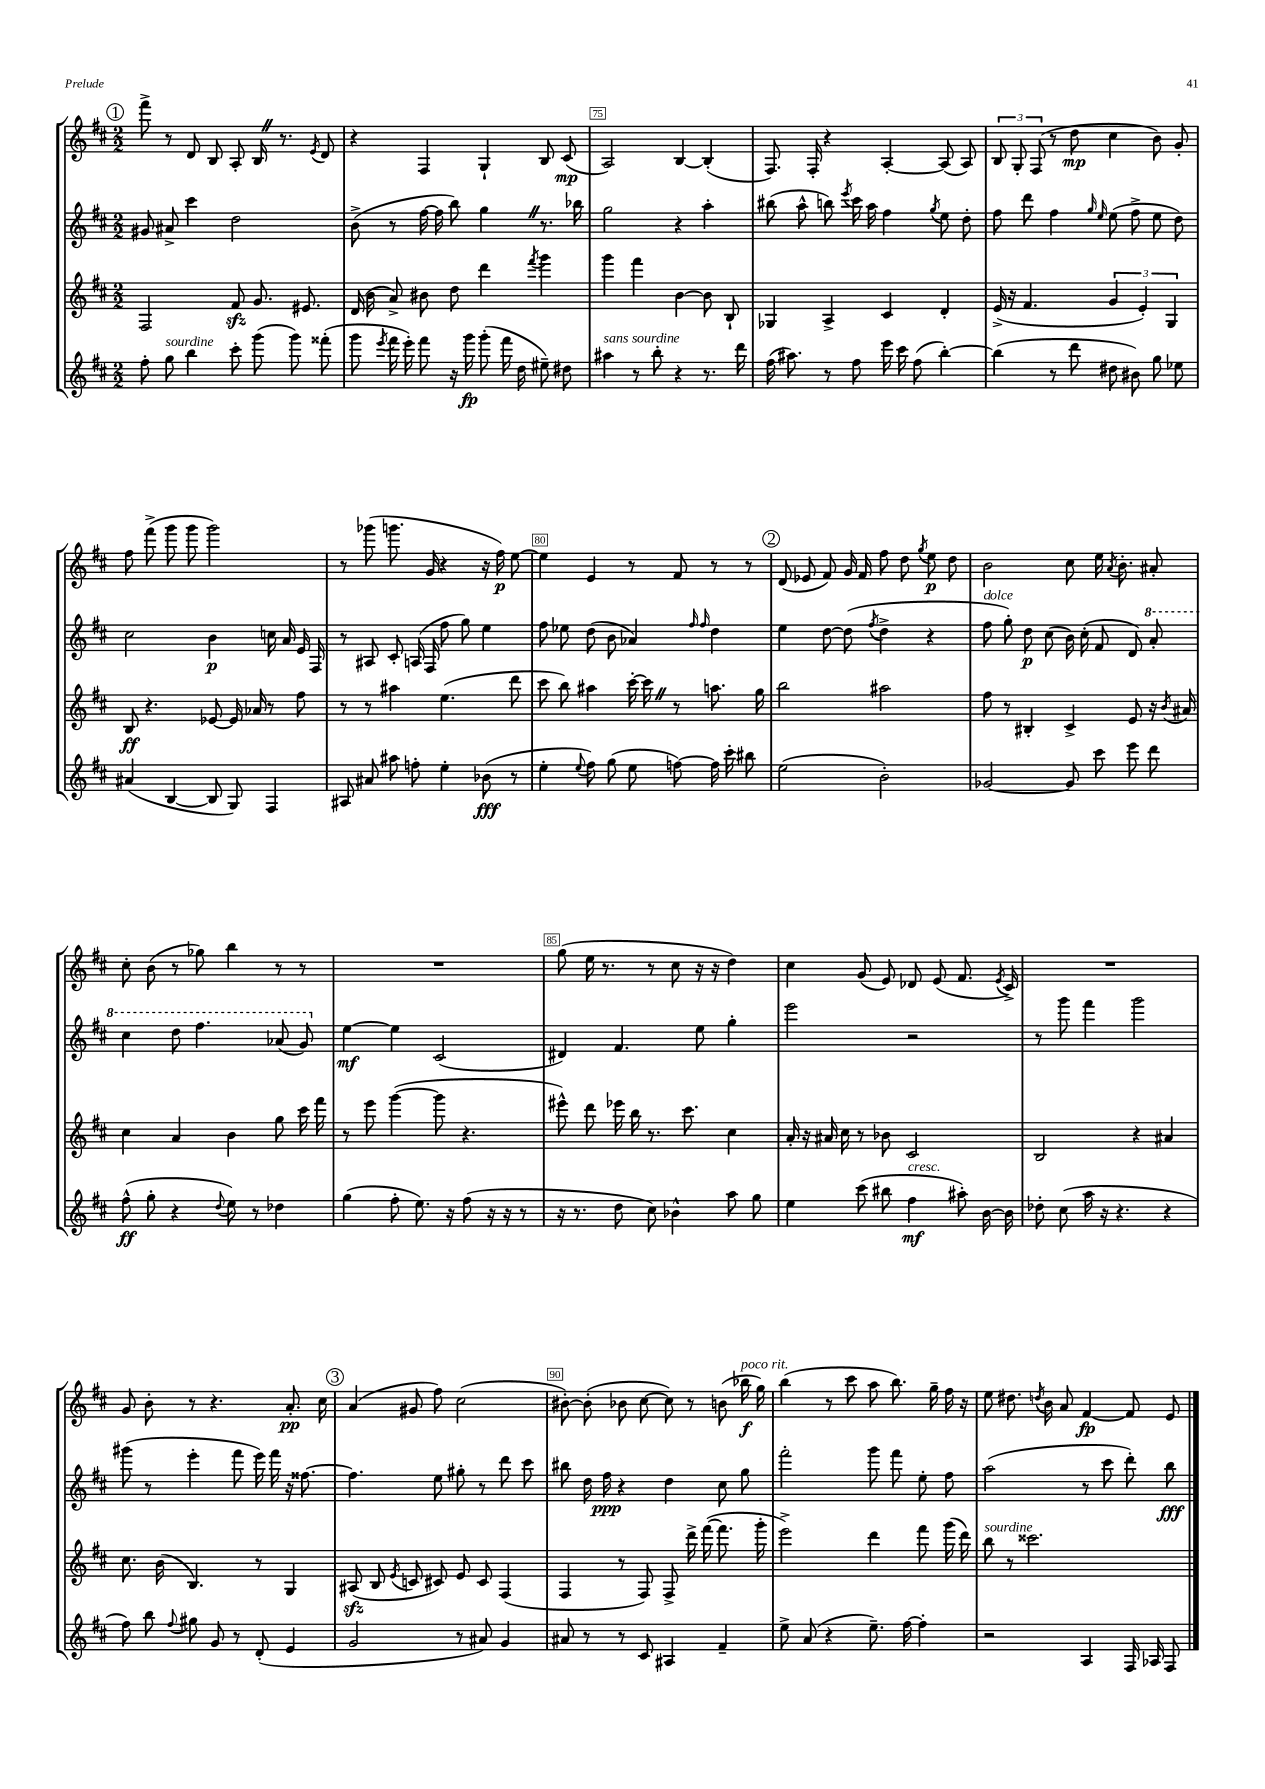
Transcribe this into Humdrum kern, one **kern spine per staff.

**kern	**kern	**kern	**kern
*staff4	*staff3	*staff2	*staff1
*clefG2	*clefG2	*clefG2	*clefG2
*k[f#c#]	*k[f#c#]	*k[f#c#]	*k[f#c#]
*M2/2	*M2/2	*M2/2	*M2/2
8ff#'\	2F#/	8g#/	8fff#^\
8gg\	.	8a#^/	8r
4bb\	.	4ccc#\	8d/
.	.	.	8B/
8ccc#'\	8f#/	2dd\	8A'/
(8ggg\	8.g/	.	16B/
.	.	.	8.r
8ggg\)	.	.	.
.	8.e#/	.	.
.	.	.	8qe/
(8fff##'\	.	.	8d/
=	=	=	=
8ggg\	(16d/	(8b^\	4r
.	16b\	.	.
8qeee/	.	.	.
16fff#\	8a^/)	8r	.
16eee'\)	.	.	.
8fff#\	8b#\	[16ff#\	4F#/
.	.	16ff#\]	.
16r	8dd\	8bb\)	.
16ggg\	.	.	.
(8ggg'\	4ddd\	4gg\	4G`/
16fff#\	.	.	.
16dd\	.	.	.
.	8qfff#/	.	.
8ee#~\)	4ggg\	8.r	8B/
8dd#\	.	.	(8c#/
.	.	16bb-\	.
=	=	=	=
4aa#\	4ggg\	2gg\	2A/)
8r	4fff#\	.	.
8bb'\	.	.	.
4r	[4b\	4r	[4B/
8.r	8b\]	4aa'\	(4B'/]
.	8B`/	.	.
16ddd\	.	.	.
=	=	=	=
(16ff#\	4G-/	(8bb#\	8.F#/)
8.aa#\)	.	.	.
.	.	8aa^^\	.
.	.	.	16F#'/
8r	4A^/	8bb\)	4r
.	.	8qeee/	.
8ff#\	.	16ccc#\	.
.	.	16aa\	.
16eee\	4c#/	4ff#\	[4A'/
16ccc#\	.	.	.
(8ff#\	.	.	.
.	.	8qgg/	.
[4bb'\)	4d'/	8ee\	(8A/]
.	.	8dd'\	8A/)
=	=	=	=
(4bb\]	(16e^/	8ff#\	12B/
.	16r	.	.
.	.	.	12G'/
.	4.f#/	8ddd\	.
.	.	.	(12F#/
8r	.	4ff#\	8r
8ddd\	.	.	8dd\
.	.	16qqgg/	.
.	.	16qqee/	.
8dd#\	6g/	(8ee\	4cc#\
8b#\)	.	8ff#^\	.
.	6e'/)	.	.
8gg\	.	8ee\	8b\)
.	6G/	.	.
8ee-\	.	8dd\)	8g'/
=	=	=	=
(4a#/	8B/	2cc#\	8ff#\
.	4.r	.	(8fff#^\
[4B/	.	.	8ggg\
.	.	.	8ggg\
8B/]	[8e-/	4b\	2ggg\)
8G/)	16e-/]	.	.
.	16a-/	.	.
4F#/	8r	16cc\	.
.	.	16a/	.
.	8ff#\	16e/	.
.	.	16F#/	.
=	=	=	=
8A#/	8r	8r	8r
8a#/	8r	8A#/	(8ggg-\
8aa#\	4aa#\	8c#'/	8.ggg\
8ff'\	.	(16A/	.
.	.	16F#/	16g/
4ee'\	(4.ee\	8ff#\	4r
.	.	8gg\)	.
(8b-\	.	4ee\	16r
.	.	.	16ff#\)
8r	8ddd\	.	[8ee\
=	=	=	=
4ee'\	8ccc#\	8ff#\	4ee\]
.	8bb\)	8ee-\	.
8qqee/	.	.	.
8ff#\)	4aa#\	(8dd\	4e/
(8gg\	.	8b\	.
8ee\	[16ccc#'\	4a-/)	8r
.	16ccc#\]	.	.
[8ff\)	8r	.	8f#/
.	.	16qqff#/	.
.	.	16qqff#/	.
16ff\]	8.aa\	4dd\	8r
16ccc#'\	.	.	.
8bb#\	.	.	8r
.	16gg\	.	.
=	=	=	=
(2ee\	2bb\	4ee\	(8d/
.	.	.	8e-/
.	.	[8dd\	8f#/)
.	.	(8dd\]	16g/
.	.	.	16f#/
.	.	8qff#/	.
2b'\)	2aa#\	4dd^\	8ff#\
.	.	.	8dd\
.	.	.	8qgg/
.	.	4r	8ee\
.	.	.	8dd\
=	=	=	=
[2g-/	8ff#\	8ff#\	2b\
.	8r	8gg'\)	.
.	4B#'/	8dd\	.
.	.	(8cc#\	.
8g-/]	4c#^/	16b\)	8cc#\
.	.	(16cc#'\	.
8ccc#\	.	8f#/	16ee\
.	.	.	8qa/
.	.	.	8.b'\
8eee\	8e/	8d/)	.
8ddd\	16r	8aa'/	8a#'/
.	8qb/	.	.
.	16a#/	.	.
=	=	=	=
(8ff#^^\	4cc#\	4ccc#\	8cc#'\
8gg'\	.	.	(8b\
4r	4a/	8ddd\	8r
.	.	4.fff#\	8gg-\)
8qqdd/	.	.	.
8ee\)	4b\	.	4bb\
8r	.	.	.
4dd-\	8gg\	(8aa-/	8r
.	16ccc#\	8gg/)	8r
.	16fff#\	.	.
=	=	=	=
(4gg\	8r	[4ee\	1r
.	8eee\	.	.
8ff#'\	([4ggg\	4ee\]	.
8.ee\)	.	.	.
.	8ggg\]	(2c#/	.
16r	.	.	.
(8ff#\	4.r	.	.
16r	.	.	.
16r	.	.	.
8r	.	.	.
=	=	=	=
16r	8eee#^^\)	4d#/)	(8gg\
8.r	.	.	.
.	8ddd\	.	16ee\
.	.	.	8.r
8dd\	16eee-\	4.f#/	.
.	16bb\	.	.
8cc#\)	8.r	.	8r
4b-^^\	.	.	8cc#\
.	8.ccc#\	.	.
.	.	8ee\	16r
.	.	.	16r
8aa\	4cc#\	4gg'\	4dd\)
8gg\	.	.	.
=	=	=	=
4ee\	16a'/	2eee\	4cc#\
.	16r	.	.
.	16a#/	.	.
.	16cc#\	.	.
(8ccc#\	8r	.	(8g/
8bb#\	8b-\	.	8e/)
4ff#\	2c#/	2r	8d-/
.	.	.	(8e/
8aa#'\)	.	.	8.f#/
[16b\	.	.	.
.	.	.	8qe/
16b\]	.	.	16c#^/)
=	=	=	=
8dd-'\	2B/	8r	1r
(8cc#\	.	8ggg\	.
16aa\	.	4fff#\	.
16r	.	.	.
4.r	.	.	.
.	4r	2ggg\	.
4r	4a#/	.	.
=	=	=	=
8ff#\)	8.cc#\	(8ggg#\	8g/
8bb\	.	8r	8b'\
.	(16b\	.	.
8qqff#/	.	.	.
8gg#\	4.B/)	4eee'\	8r
8g/	.	.	4.r
8r	.	8fff#\	.
(8d'/	8r	16eee\)	.
.	.	16fff#\	.
4e/	4G/	16r	8.a'/
.	.	[8.ff##\	.
.	.	.	16cc#\
=	=	=	=
2g/	(8A#/	4.ff##\]	(4a/
.	8B/	.	.
.	8qe/	.	.
.	8c/	.	8g#/
.	8c#/)	8ee\	8ff#\)
8r	8e/	8gg#'\	(2cc#\
8a#/)	8c#/	8r	.
4g/	(4F#/	8ddd\	.
.	.	8ccc#\	.
=	=	=	=
8a#/	4F#/	8bb#\	[8b#'\)
8r	.	16dd\	(8b#'\]
.	.	16ff#\	.
8r	8r	4r	8b-\
8c#/	8F#/)	.	[8cc#\
4A#/	8F#^/	4dd\	8cc#\])
.	16ddd^\	.	8r
.	([16fff#\	.	.
4f#~/	8.fff#\]	8cc#\	(8b\
.	.	8gg\	16bb-\
.	16ggg'\	.	16gg\)
=	=	=	=
8ee^\	2eee^\)	2fff#'\	(4bb\
(8a/	.	.	.
4r	.	.	8r
.	.	.	8ccc#\
8.ee~\)	4ddd\	8ggg\	8aa\
.	.	8fff#\	8.bb\)
[16ff#\	.	.	.
4ff#'\]	8fff#\	8ee'\	.
.	.	.	16gg~\
.	(16ggg\	8ff#\	16ff#\
.	16ddd\)	.	16r
=	=	=	=
2r	8bb\	(2aa\	8ee\
.	8r	.	8.dd#\
.	2.ccc##\	.	.
.	.	.	8qdd/
.	.	.	16b\
.	.	.	8a/
4A/	.	8r	[4f#/
.	.	8ccc#\	.
16F#/	.	8ddd'\)	8f#/]
16A-/	.	.	.
8F#/	.	8bb\	8e/
==	==	==	==
*-	*-	*-	*-
